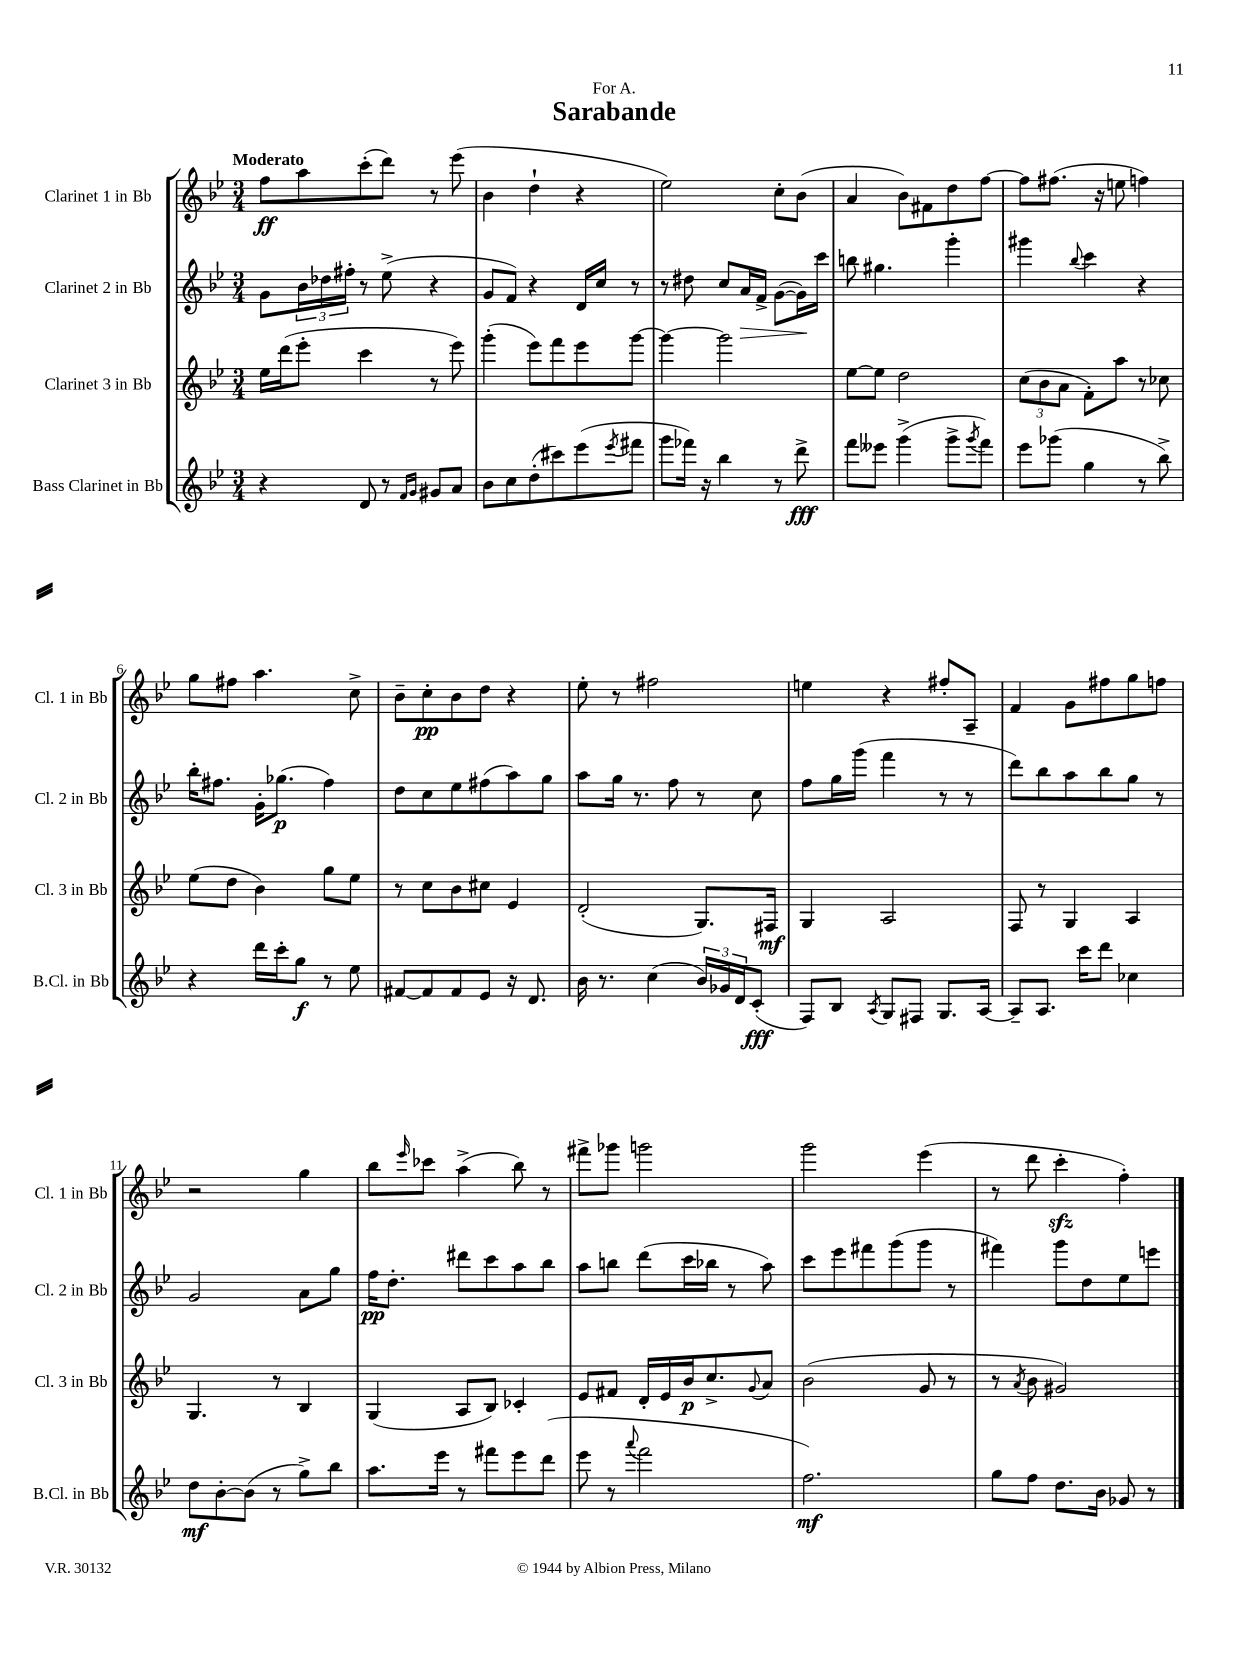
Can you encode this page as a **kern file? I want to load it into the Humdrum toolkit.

**kern	**dynam	**kern	**dynam	**kern	**dynam	**kern	**dynam
*part4	*part4	*part3	*part3	*part2	*part2	*part1	*part1
*staff4	*staff4	*staff3	*staff3	*staff2	*staff2	*staff1	*staff1
*I"Bass Clarinet in Bb	*	*I"Clarinet 3 in Bb	*	*I"Clarinet 2 in Bb	*	*I"Clarinet 1 in Bb	*
*I'B.Cl. in Bb	*	*I'Cl. 3 in Bb	*	*I'Cl. 2 in Bb	*	*I'Cl. 1 in Bb	*
*clefG2	*	*clefG2	*	*clefG2	*	*clefG2	*
*k[b-e-]	*	*k[b-e-]	*	*k[b-e-]	*	*k[b-e-]	*
*M3/4	*	*M3/4	*	*M3/4	*	*M3/4	*
=1	=1	=1	=1	=1	=1	=1	=1
!	!	!	!	!	!	!LO:TX:a:B:t=Moderato	!
4r	.	16ee-\LL	.	8g\L	.	8ff\L	ff
.	.	(16ddd\J	.	.	.	.	.
.	.	8eee-'\J	.	24b-\L	.	8aa\	.
.	.	.	.	24dd-X\	.	.	.
.	.	.	.	24ff#X'\JJ	.	.	.
8d/	.	4ccc\	.	8r	.	(8ccc'\	.
8r	.	.	.	(8ee-^\	.	8ddd\J)	.
16qqf/LL	.	.	.	.	.	.	.
16qqg/JJ	.	.	.	.	.	.	.
8g#X/L	.	8r	.	4r	.	8r	.
8a/J	.	8eee-\)	.	.	.	(8eee-\	.
=2	=2	=2	=2	=2	=2	=2	=2
8b-\L	.	(4ggg'\	.	8g/L	.	4b-\	.
8cc\	.	.	.	8f/J)	.	.	.
(8dd'\	.	8eee-\L)	.	4r	.	4dd`\	.
8ccc#X\)	.	8fff\	.	.	.	.	.
(8eee-\	.	8eee-\	.	16d/LL	.	4r	.
.	.	.	.	16cc/JJ	.	.	.
8qeee-/	.	.	.	.	.	.	.
8fff#X\J	.	[8ggg\J	.	8r	.	.	.
=3	=3	=3	=3	=3	=3	=3	=3
8ggg\L	.	4ggg\_	.	8r	.	2ee-\)	.
16fff-X\Jk)	.	.	.	8dd#X\	.	.	.
16r	.	.	.	.	.	.	.
4bb-\	.	2ggg\]	.	8cc/L	.	.	.
!	!	!	!	!	!LO:HP:b	!	!
.	.	.	.	16a/L	>	.	.
.	.	.	.	16f^/JJ	.	.	.
8r	.	.	.	([8g\L	.	8cc'\L	.
8ddd^\	fff	.	.	16g\L])	.	(8b-\J	.
.	.	.	.	16ccc\JJ	]	.	.
=4	=4	=4	=4	=4	=4	=4	=4
8fff\L	.	[8ee-\L	.	8bbn\	.	4a/	.
8eee--X\J	.	8ee-\J]	.	4.gg#X\	.	.	.
(4ggg^\	.	2dd\	.	.	.	8b-\L)	.
.	.	.	.	.	.	8f#X\	.
8ggg^\L	.	.	.	4ggg'\	.	8dd\	.
8qggg/	.	.	.	.	.	.	.
8fff\J)	.	.	.	.	.	[8ff\J	.
=5	=5	=5	=5	=5	=5	=5	=5
8eee-\L	.	(12cc\L	.	4ggg#X\	.	8ff\L]	.
.	.	12b-\	.	.	.	.	.
(8ggg-X\J	.	.	.	.	.	(8.ff#X\J	.
.	.	12a\J	.	.	.	.	.
.	.	.	.	8qqbb-/	.	.	.
4gg\	.	8f'\L)	.	4ccc\	.	.	.
.	.	.	.	.	.	16r	.
.	.	8aa\J	.	.	.	8een\	.
8r	.	8r	.	4r	.	4ffn\)	.
8bb-^\)	.	8cc-X\	.	.	.	.	.
!!LO:LB:g=z
=6	=6	=6	=6	=6	=6	=6	=6
4r	.	(8ee-\L	.	16bb-'\KL	.	8gg\L	.
.	.	.	.	8.ff#X\J	.	.	.
.	.	8dd\J	.	.	.	8ff#X\J	.
16ddd\LL	.	4b-\)	.	16g'\KL	.	4.aa\	.
16ccc'\J	.	.	.	(8.gg-X\J	p	.	.
8gg\J	f	.	.	.	.	.	.
8r	.	8gg\L	.	4ff#\)	.	.	.
8ee-\	.	8ee-\J	.	.	.	8cc^\	.
=7	=7	=7	=7	=7	=7	=7	=7
[8f#X/L	.	8r	.	8dd\L	.	8b-~\L	.
8f#/]	.	8cc\L	.	8cc\	.	8cc'\	pp
8f#/	.	8b-\	.	8ee-\	.	8b-\	.
8e-/J	.	8cc#X\J	.	(8ff#X\	.	8dd\J	.
16r	.	4e-/	.	8aa\)	.	4r	.
8.d/	.	.	.	.	.	.	.
.	.	.	.	8gg\J	.	.	.
=8	=8	=8	=8	=8	=8	=8	=8
16b-\	.	(2d'/	.	8aa\L	.	8ee-'\	.
8.r	.	.	.	.	.	.	.
.	.	.	.	16gg\Jk	.	8r	.
.	.	.	.	8.r	.	.	.
(4cc\	.	.	.	.	.	2ff#X\	.
.	.	.	.	8ff\	.	.	.
24b-/LL)	.	8.G/L)	.	8r	.	.	.
24g-X/	.	.	.	.	.	.	.
24d/J	.	.	.	.	.	.	.
(8c'/J	fff	.	.	8cc\	.	.	.
.	.	16F#X/Jk	mf	.	.	.	.
=9	=9	=9	=9	=9	=9	=9	=9
8F/L)	.	4G/	.	8ff\L	.	4een\	.
8B-/J	.	.	.	16gg\L	.	.	.
.	.	.	.	(16ggg\JJ	.	.	.
8qA/	.	.	.	.	.	.	.
8G/L	.	2A/	.	4fff\	.	4r	.
8F#X/J	.	.	.	.	.	.	.
8.G/L	.	.	.	8r	.	8ff#X'/L	.
.	.	.	.	8r	.	8A~/J	.
[16A/Jk	.	.	.	.	.	.	.
=10	=10	=10	=10	=10	=10	=10	=10
8A~/L]	.	8F/	.	8ddd\L)	.	4f/	.
8.A/J	.	8r	.	8bb-\	.	.	.
.	.	4G/	.	8aa\	.	8g\L	.
16ccc\KL	.	.	.	.	.	.	.
8ddd\J	.	.	.	8bb-\	.	8ff#X\	.
4cc-X\	.	4A/	.	8gg\J	.	8gg\	.
.	.	.	.	8r	.	8ffn\J	.
!!LO:LB:g=z
=11	=11	=11	=11	=11	=11	=11	=11
8dd\L	mf	4.G/	.	2g/	.	2r	.
[8b-'\	.	.	.	.	.	.	.
(8b-\J]	.	.	.	.	.	.	.
8r	.	8r	.	.	.	.	.
8gg^\L)	.	4B-/	.	8a\L	.	4gg\	.
8bb-\J	.	.	.	8gg\J	.	.	.
=12	=12	=12	=12	=12	=12	=12	=12
8.aa\L	.	(4G/	.	16ff\KL	pp	8bb-\L	.
.	.	.	.	8.dd'\J	.	.	.
.	.	.	.	.	.	16qqeee-/	.
.	.	.	.	.	.	8ccc-X\J	.
16eee-\Jk	.	.	.	.	.	.	.
8r	.	8A/L	.	8ddd#X\L	.	(4aa^\	.
8fff#X\L	.	8B-/J)	.	8ccc\	.	.	.
8eee-\	.	4c-X'/	.	8aa\	.	8bb-\)	.
(8ddd\J	.	.	.	8bb-\J	.	8r	.
=13	=13	=13	=13	=13	=13	=13	=13
8eee-\	.	8e-/L	.	8aa\L	.	8fff#X^\L	.
8r	.	8f#X/J	.	8bbn\J	.	8ggg-X\J	.
8qqaaa/	.	.	.	.	.	.	.
2fff\	.	16d'/LL	.	(8ddd\L	.	2gggn\	.
.	.	16e-/	.	.	.	.	.
.	.	16b-/J	p	16ccc\L	.	.	.
.	.	8.cc^/	.	16bb-X\JJ	.	.	.
.	.	.	.	8r	.	.	.
.	.	8qqg/	.	.	.	.	.
.	.	8a/J	.	8aa\)	.	.	.
=14	=14	=14	=14	=14	=14	=14	=14
2.ff\)	mf	(2b-\	.	8ccc\L	.	2ggg\	.
.	.	.	.	8eee-\	.	.	.
.	.	.	.	8fff#X\	.	.	.
.	.	.	.	(8ggg\	.	.	.
.	.	8g/	.	8ggg\J	.	(4eee-\	.
.	.	8r	.	8r	.	.	.
=15	=15	=15	=15	=15	=15	=15	=15
8gg\L	.	8r	.	4fff#X\)	.	8r	.
.	.	8qa/	.	.	.	.	.
8ff\J	.	8b-\	.	.	.	8ddd\	.
8.dd\L	.	2g#X/)	.	8ggg\L	.	4ccczz'\	.
.	.	.	.	8dd\	.	.	.
16b-\Jk	.	.	.	.	.	.	.
8g-X/	.	.	.	8ee-\	.	4ff'\)	.
8r	.	.	.	8eeen\J	.	.	.
==	==	==	==	==	==	==	==
*-	*-	*-	*-	*-	*-	*-	*-
